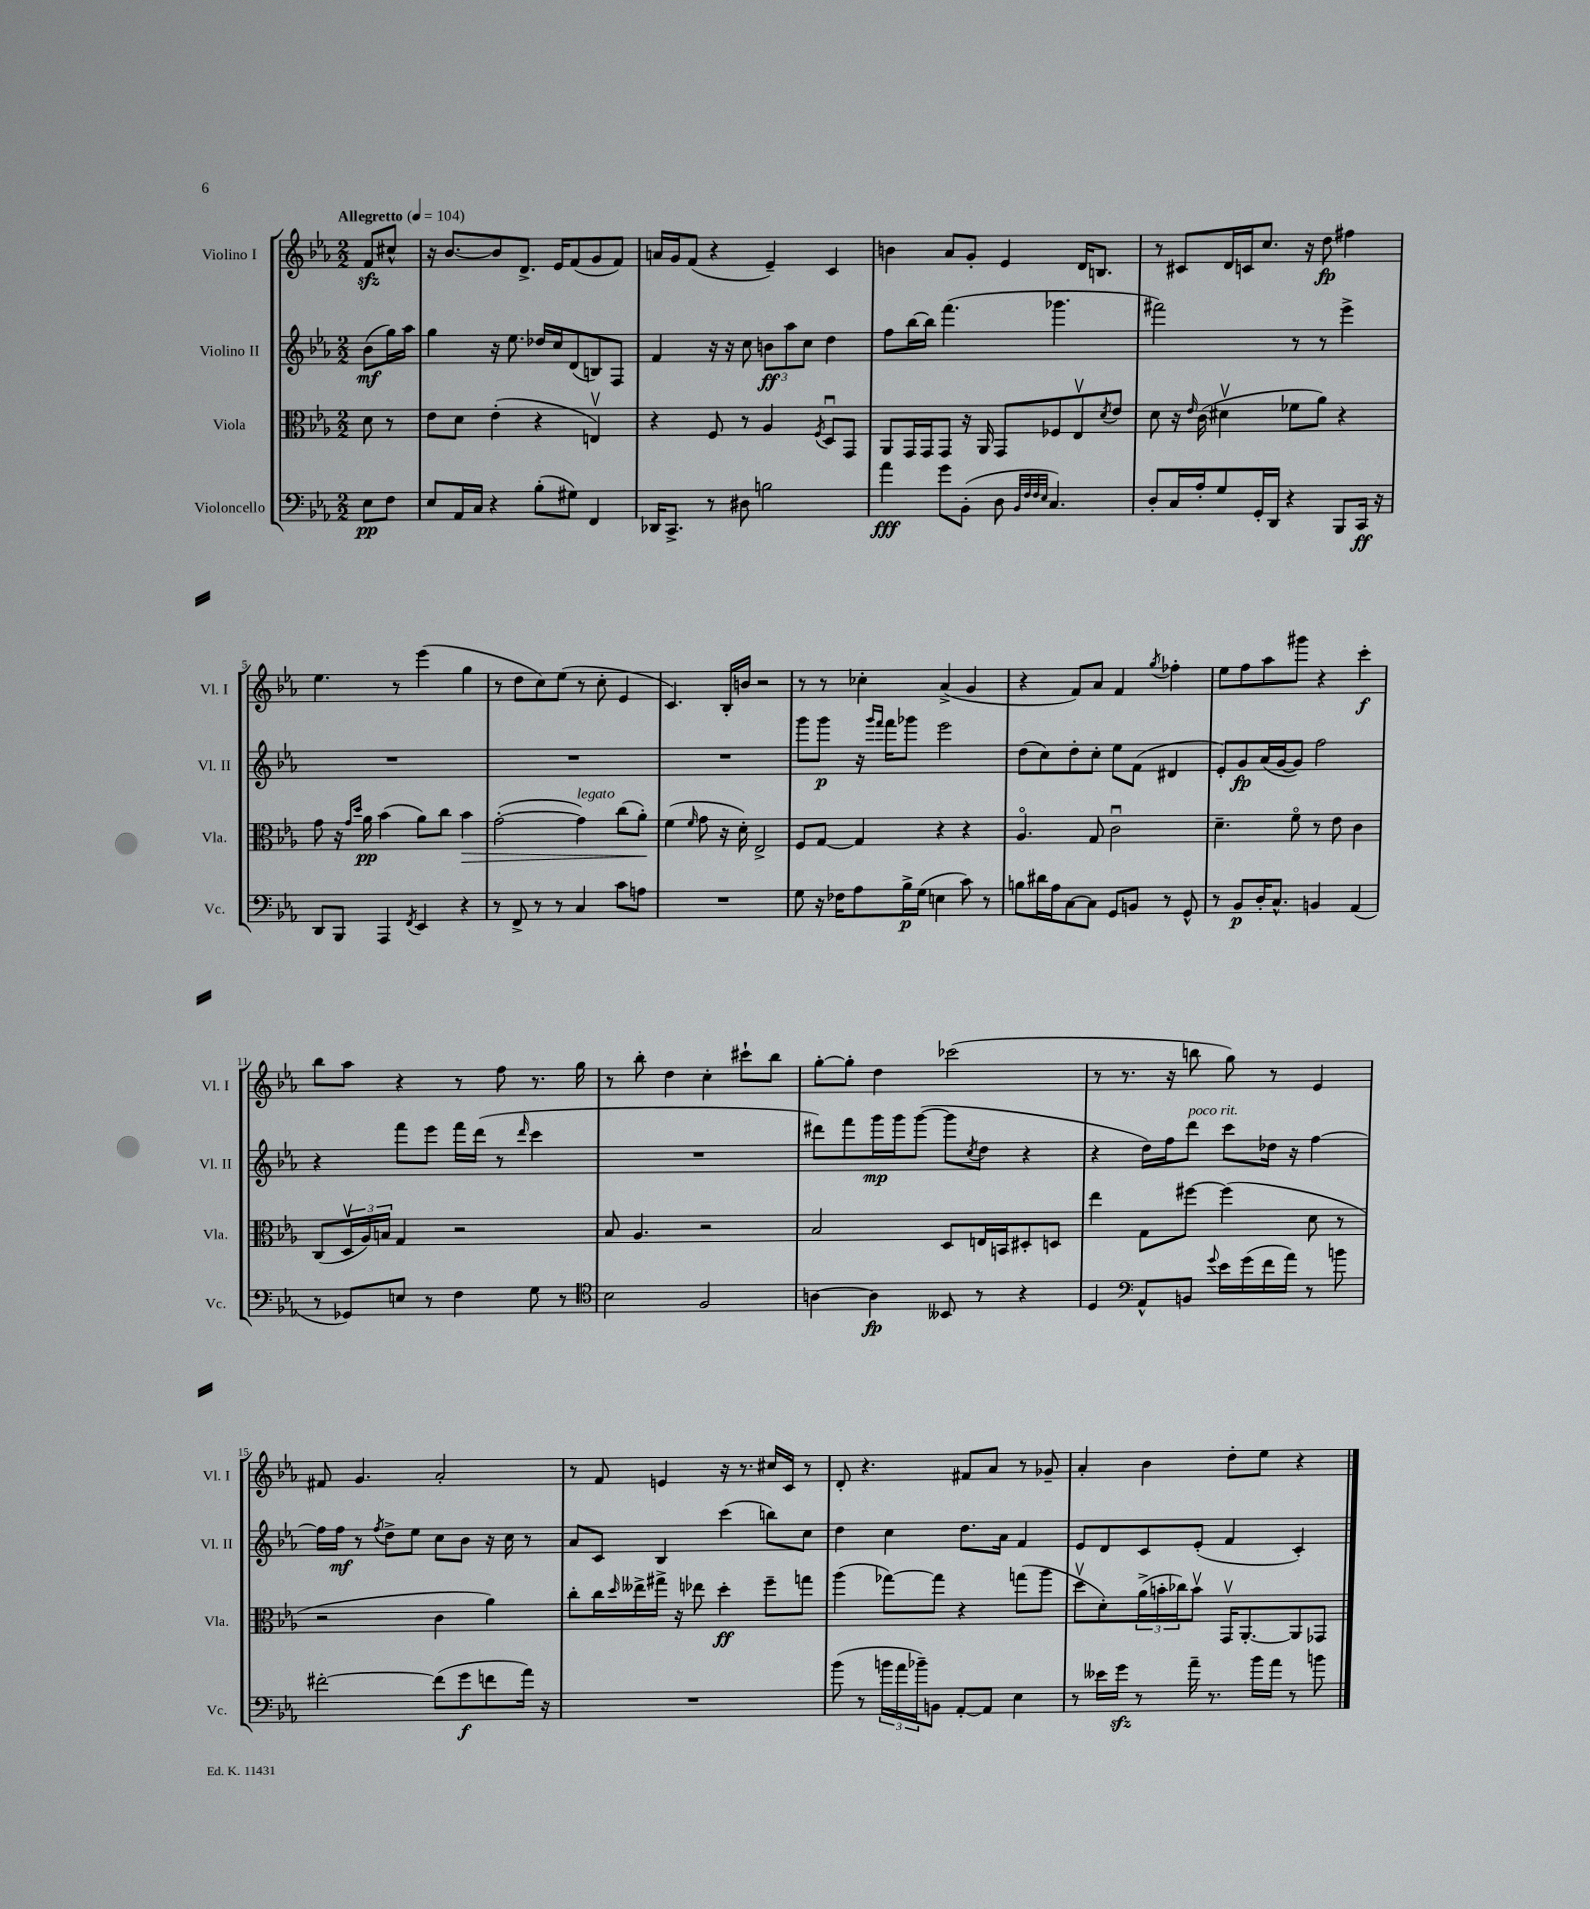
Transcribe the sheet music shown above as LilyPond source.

<<
\new StaffGroup <<
\new Staff = "s0" \with { instrumentName = "Violino I" shortInstrumentName = "Vl. I" } {
    \clef treble \key ees \major \numericTimeSignature \time 2/2 \partial 4 \tempo "Allegretto" 4 = 104
    f'8\sfz cis''8-^ |
    r16 bes'8.~ bes'8 d'8.-> ees'16 f'8( g'8 f'8) |
    a'16 g'16 f'8( r4 ees'4--) c'4 |
    b'4 aes'8 g'8-. ees'4 d'16 b8. |
    r8 cis'8 d'16 c'16 c''8. r16 d''8\fp fis''4 |
    ees''4. r8 ees'''4( g''4 |
    r8 d''8 c''8) ees''8( r8 c''8-. ees'4 |
    c'4.) bes16-. b'16 r2 |
    r8 r8 ces''4-. aes'4->( g'4 |
    r4 f'8) aes'8 f'4 \acciaccatura { g''8 } fes''4-. |
    ees''8 f''8 aes''8 gis'''8 r4 c'''4-.\f |
    bes''8 aes''8 r4 r8 f''8 r8. g''16 |
    r8 bes''8-. d''4 c''4-. cis'''8-! bes''8 |
    g''8~-. g''8-. d''4 ces'''2( |
    r8 r8. r16 b''8 g''8) r8 ees'4 |
    fis'8 g'4. aes'2-. |
    r8 f'8 e'4 r16 r8. cis''16 c'16 r8 |
    d'8-. r4. fis'8 aes'8 r8 ges'8-- |
    aes'4-. bes'4 d''8-. ees''8 r4 \bar "|." |
}
\new Staff = "s1" \with { instrumentName = "Violino II" shortInstrumentName = "Vl. II" } {
    \clef treble \key ees \major \numericTimeSignature \time 2/2 \partial 4
    bes'8\mf( g''16) aes''16 |
    g''4 r16 ees''8. des''16 c''16 d'8( b8) f8 |
    f'4 r16 r16 c''8 \tuplet 3/2 { b'8\ff aes''8 c''8 } d''4 |
    f''8 bes''16~ bes''16 f'''4.( ges'''4. |
    fis'''2) r8 r8 ees'''4-> |
    R1 |
    R1 |
    R1 |
    g'''8 g'''8\p r16 \grace { g'''16 f'''16 } f'''16 ges'''8 ees'''2 |
    d''8( c''8) d''8-. c''8-. ees''8 f'8( dis'4 |
    ees'8-.) g'8\fp aes'16( g'16~ g'8) f''2 |
    r4 f'''8 ees'''8 f'''16 d'''16( r8 \grace { d'''16 } c'''4 |
    R1 |
    dis'''8) f'''8 g'''16\mp g'''16 g'''8~( g'''8 \acciaccatura { c''8 } d''8 r4 |
    r4 d''16) f''16 d'''8^\markup { \italic "poco rit." } c'''8 des''16 r16 f''4~ |
    f''16 f''16\mf r8 \acciaccatura { f''8 } d''8-> ees''8 c''8 bes'8 r16 c''16 r8 |
    aes'8 c'8 bes4 c'''4( b''8) c''8 |
    d''4 c''4 d''8. aes'16 f'4 |
    ees'8 d'8 c'8 ees'8-.( f'4 c'4-.) \bar "|." |
}
\new Staff = "s2" \with { instrumentName = "Viola" shortInstrumentName = "Vla." } {
    \clef alto \key ees \major \numericTimeSignature \time 2/2 \partial 4
    d'8 r8 |
    ees'8 d'8 ees'4-.( r4 e4\upbow) |
    r4 f8 r8 aes4 \acciaccatura { f8 } d8\downbow g,8 |
    aes,8 g,16 g,16 g,8 r16 aes,16 g,8 fes8 ees8\upbow \acciaccatura { d'8 } ees'8 |
    d'8 r16 \grace { ees'16 } c'16( dis'4\upbow fes'8 aes'8) r4 |
    g'8 r16 \grace { g'16 d''16 } aes'16\pp bes'4( aes'8) c''8 bes'4\> |
    g'2~-.( g'4^\markup { \italic "legato" }) c''8( aes'8-.\!) |
    f'4( \grace { f'16 } g'8 r16 d'16-.) ees2-> |
    f8 g8~ g4 r4 r4 |
    aes4.\flageolet g8 c'2\downbow |
    d'4.-- f'8\flageolet r8 ees'8 c'4 |
    c8( \tuplet 3/2 { d16\upbow aes16) b16 } g4 r2 |
    bes8 aes4. r2 |
    bes2 d8 e16 b,16 dis8-. d8 |
    ees''4 g8 fis''8~ fis''4( d'8 r8 |
    r2 c'4 aes'4) |
    c''8-. c''16 \grace { d''16 } eeses''16-> gis''16-> r16 ees''8 d''4-.\ff f''8-- g''8 |
    aes''4( ges''8~) ges''8 r4 g''8( aes''8 |
    d''8\upbow d'8-.) \tuplet 3/2 { aes'16->( b'16-. ces''16) } b'8\upbow g,16\upbow aes,8.~-. aes,8 ges,8 \bar "|." |
}
\new Staff = "s3" \with { instrumentName = "Violoncello" shortInstrumentName = "Vc." } {
    \clef bass \key ees \major \numericTimeSignature \time 2/2 \partial 4
    ees8\pp f8 |
    ees8 aes,16 c16 r4 bes8-.( gis8) f,4 |
    des,16 c,8.-> r8 dis8 b2 |
    aes'4\fff g'8 bes,8-.( d8 \grace { bes,32 f32 f32 ees32 } c4.) |
    d8-. c16 aes16-. g8 g,16-. d,16 r4 bes,,8 c,16\ff r16 |
    d,8 bes,,8 aes,,4 \acciaccatura { f,8 } ees,4 r4 |
    r8 f,8-> r8 r8 c4 c'8 a8 |
    R1 |
    g8 r16 fes16 aes8 bes16->\p g16( e4 c'8) r8 |
    b8 dis'16 aes16 c8~ c8 g,8 b,8 r8 g,8-^ |
    r8 bes,8\p d16-. c8.-^ b,4 aes,4( |
    r8 ges,8) e8 r8 f4 g8 r8 |
    \clef tenor bes2 f2 |
    a4~ a4\fp beses,8 r8 r4 |
    d4 \clef bass aes,8-^ b,8 \appoggiatura { g'8 } ees'16 g'16( f'16 aes'16) r8 b'8 |
    fis'2~-. fis'8( g'8\f f'8 aes'16) r16 |
    R1 |
    bes'8( r8 \tuplet 3/2 { b'16 aes'16 bes'16--) } b,8 aes,8~-. aes,8 ees4 |
    r8 eeses'16 g'16\sfz r8 aes'16-- r8. bes'16 aes'16 r8 b'8 \bar "|." |
}
>>
>>
